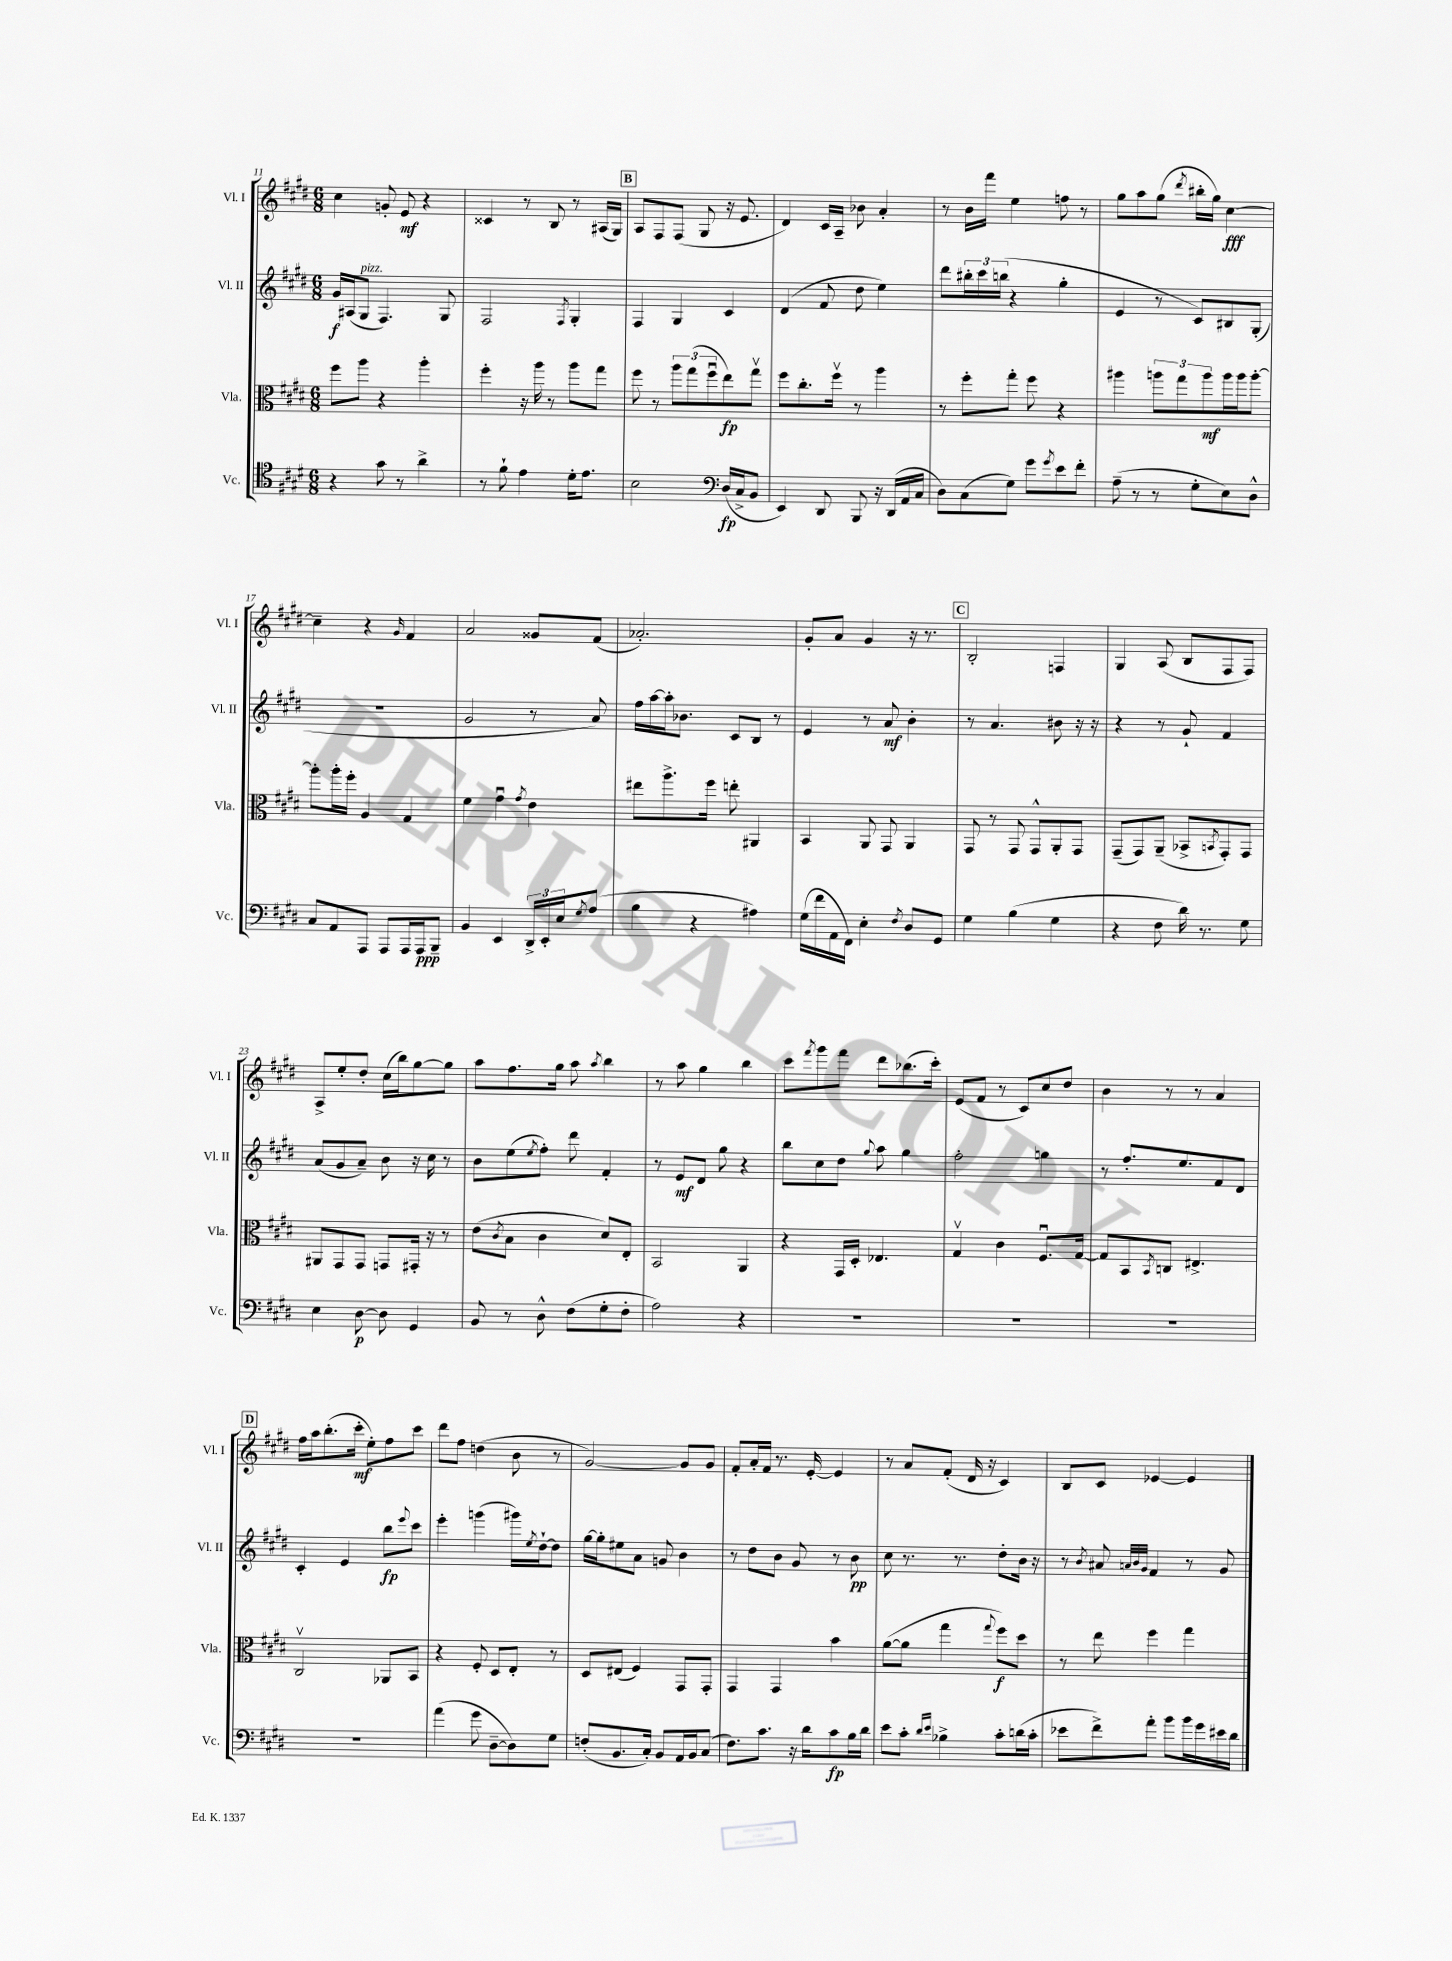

**kern	**dynam	**kern	**dynam	**kern	**dynam	**kern	**dynam
*part4	*part4	*part3	*part3	*part2	*part2	*part1	*part1
*staff4	*staff4	*staff3	*staff3	*staff2	*staff2	*staff1	*staff1
*I"Vc.	*	*I"Vla.	*	*I"Vl. II	*	*I"Vl. I	*
*I'Vc.	*	*I'Vla.	*	*I'Vl. II	*	*I'Vl. I	*
*clefC4	*	*clefC3	*	*clefG2	*	*clefG2	*
*k[f#c#g#d#]	*	*k[f#c#g#d#]	*	*k[f#c#g#d#]	*	*k[f#c#g#d#]	*
*M6/8	*	*M6/8	*	*M6/8	*	*M6/8	*
=11	=11	=11	=11	=11	=11	=11	=11
4r	.	8ff#\L	.	16g#/LL	f	4cc#\	.
.	.	.	.	(16A#X/J	.	.	.
!	!	!	!	!LO:TX:a:i:t=pizz.	!	!	!
.	.	8aa\J	.	8G#/J	.	.	.
8g#\	.	4r	.	4.F#/)	.	8gn'/	.
8r	.	.	.	.	.	8e/	mf
4a^\	.	4aa'\	.	.	.	4r	.
.	.	.	.	8G#/	.	.	.
=12	=12	=12	=12	=12	=12	=12	=12
8r	.	4ff#'\	.	2F#/	.	4c##X/	.
8f#`\	.	.	.	.	.	.	.
4e\	.	16r	.	.	.	8r	.
.	.	16aa\	.	.	.	.	.
.	.	8r	.	.	.	8B/	.
.	.	.	.	8qF#/	.	.	.
16d#'\KL	.	8aa\L	.	4G#'/	.	8r	.
8.e\J	.	.	.	.	.	.	.
.	.	8gg#\J	.	.	.	(16A#X/LL	.
.	.	.	.	.	.	16G#/JJ)	.
!!LO:REH:place=s1:t=B
=13	=13	=13	=13	=13	=13	=13	=13
2B\	.	8ff#\	.	4F#/	.	8A/L	.
.	.	8r	.	.	.	8F#/	.
.	.	12aa\L	.	4G#/	.	(8F#/J	.
.	.	(12gg#\	.	.	.	.	.
.	.	.	.	.	.	8G#/	.
.	.	12ff#u\	.	.	.	.	.
*clefF4	*	*	*	*	*	*	*
(16D#/LL	fp	8ee\)	fp	4c#/	.	16r	.
16C#^/J	.	.	.	.	.	8.e/	.
8BB/J	.	8gg#v\J	.	.	.	.	.
=14	=14	=14	=14	=14	=14	=14	=14
4EE/)	.	8ff#\L	.	(4d#/	.	4d#/)	.
.	.	8.cc#'\	.	.	.	.	.
8DD#/	.	.	.	8f#/	.	16c#/LL	.
.	.	16ff#v\Jk	.	.	.	16A~/JJ	.
8BBB/	.	8r	.	8dd#\	.	8b-X\	.
16r	.	4aa\	.	4ee\)	.	4a'/	.
(16DD#/LL	.	.	.	.	.	.	.
16AA/	.	.	.	.	.	.	.
16C#/JJ	.	.	.	.	.	.	.
=15	=15	=15	=15	=15	=15	=15	=15
8D#\L)	.	8r	.	8ddd#\L	.	8r	.
(8C#\	.	8ff#'\L	.	24bb#X'\L	.	16b\LL	.
.	.	.	.	24ccc#\	.	.	.
.	.	.	.	.	.	16fff#\JJ	.
.	.	.	.	(24bbn\JJ	.	.	.
8G#\J)	.	8gg#'\J	.	4r	.	4ee\	.
8g#\L	.	8ff#\	.	.	.	.	.
8qg#/	.	.	.	.	.	.	.
8e\	.	4r	.	4gg#'\	.	8ffn\	.
8f#'\J	.	.	.	.	.	8r	.
=16	=16	=16	=16	=16	=16	=16	=16
(8A~\	.	4aa#X\	.	4e/	.	8gg#\L	.
8r	.	.	.	.	.	8aa\	.
8r	.	12aan\L	.	8r	.	(8gg#\J	.
.	.	12gg#\	.	.	.	.	.
.	.	.	.	.	.	8qddd#/	.
8G#'\L	.	.	.	8c#/L)	.	16bb#X'\LL	.
.	.	12aa\	mf	.	.	.	.
.	.	.	.	.	.	16gg#\JJ)	.
8E\)	.	16aa\L	.	8B#X/	.	[4cc#\	fff
.	.	16aa\J	.	.	.	.	.
8D#^^\J	.	[8aa'\J	.	(8G#'/J	.	.	.
!!LO:LB:g=z
=17	=17	=17	=17	=17	=17	=17	=17
8C#/L	.	8aa'\L]	.	2.r	.	4cc#~\]	.
8AA/	.	16aa'\L	.	.	.	.	.
.	.	16ff#'\JJ	.	.	.	.	.
8AAA/J	.	4A/	.	.	.	4r	.
8AAA/L	.	.	.	.	.	.	.
.	.	.	.	.	.	16qqg#/	.
16AAA/L	.	4G#/	.	.	.	4f#/	.
16AAA/J	ppp	.	.	.	.	.	.
8BBB~/J	.	.	.	.	.	.	.
=18	=18	=18	=18	=18	=18	=18	=18
4BB/	.	4f#\	.	2g#/	.	2a/	.
4EE/	.	4g#u\	.	.	.	.	.
.	.	8qg#/	.	.	.	.	.
24DD#^/LL	.	4e\	.	8r	.	8g##X/L	.
24EE'/	.	.	.	.	.	.	.
24E/J	.	.	.	.	.	.	.
8qG#/	.	.	.	.	.	.	.
(8A/J	.	.	.	8a/)	.	(8f#/J	.
=19	=19	=19	=19	=19	=19	=19	=19
4B\	.	8ee#X\L	.	16ff#\LL	.	2.a-X'/)	.
.	.	.	.	[16aa\	.	.	.
.	.	8.aa^\	.	16aa'\J]	.	.	.
.	.	.	.	8.b-X\J	.	.	.
4r	.	.	.	.	.	.	.
.	.	16ff#\Jk	.	.	.	.	.
.	.	8een'\	.	8c#/L	.	.	.
4A#X\)	.	4AA#X/	.	8B/J	.	.	.
.	.	.	.	8r	.	.	.
=20	=20	=20	=20	=20	=20	=20	=20
(16G#\LL	.	4BB/	.	4e/	.	8g#'/L	.
16f#\	.	.	.	.	.	.	.
16AA\	.	.	.	.	.	8a/J	.
16FF#\JJ)	.	.	.	.	.	.	.
4E'\	.	8AA/	.	8r	.	4g#/	.
.	.	8GG#/	.	8a/	mf	.	.
8qF#/	.	.	.	.	.	.	.
8D#/L	.	4AA/	.	4b'\	.	16r	.
.	.	.	.	.	.	8.r	.
8GG#/J	.	.	.	.	.	.	.
!!LO:REH:place=s1:t=C
=21	=21	=21	=21	=21	=21	=21	=21
4G#\	.	8GG#/	.	8r	.	2B'/	.
.	.	8r	.	4.a/	.	.	.
(4B\	.	8GG#/	.	.	.	.	.
.	.	8GG#^^/L	.	.	.	.	.
4G#\	.	8AA'/	.	8b#X\	.	4Fn/	.
.	.	8GG#/J	.	16r	.	.	.
.	.	.	.	16r	.	.	.
=22	=22	=22	=22	=22	=22	=22	=22
4r	.	(8GG#~/L	.	4r	.	4G#/	.
.	.	8GG#/)	.	.	.	.	.
8F#\	.	(8AA~/J	.	8r	.	(8A/	.
16d#\)	.	8BB-X^/L	.	8g#`/	.	8B/L	.
8.r	.	.	.	.	.	.	.
.	.	8qBBn/	.	.	.	.	.
.	.	8GG#'/)	.	4f#/	.	8F#/	.
8G#\	.	8GG#/J	.	.	.	8F#/J)	.
!!LO:LB:g=z
=23	=23	=23	=23	=23	=23	=23	=23
4E\	.	8AA#X/L	.	(8a/L	.	8A^/L	.
.	.	8GG#/	.	8g#/	.	8ee'/	.
[8D#\	p	8GG#/J	.	8a~/J)	.	8dd#'/J	.
8D#\]	.	8GGn/L	.	8b\	.	(16cc#\LL	.
.	.	.	.	.	.	16bb\J)	.
4GG#/	.	16GG#X'/Jk	.	16r	.	[8gg#\	.
.	.	16r	.	16cc#\	.	.	.
.	.	8r	.	8r	.	8gg#\J]	.
=24	=24	=24	=24	=24	=24	=24	=24
8BB/	.	(8e\L	.	8b\L	.	8aa\L	.
.	.	8qc#/	.	.	.	.	.
8r	.	8B\J	.	(8ee\	.	8.ff#\	.
.	.	.	.	8qee/	.	.	.
8D#^^\	.	4c#\	.	8ff#'\J)	.	.	.
.	.	.	.	.	.	16gg#\Jk	.
(8F#\L	.	.	.	8ddd#\	.	8aa\	.
.	.	.	.	.	.	8qaa/	.
8G#'\	.	8d#/L)	.	4f#'/	.	4bb\	.
8F#'\J	.	8E'/J	.	.	.	.	.
=25	=25	=25	=25	=25	=25	=25	=25
2A\)	.	2BB/	.	8r	.	8r	.
.	.	.	.	8e/L	mf	8aa\	.
.	.	.	.	8d#/J	.	4gg#\	.
.	.	.	.	8gg#\	.	.	.
4r	.	4AA/	.	4r	.	4bb\	.
=26	=26	=26	=26	=26	=26	=26	=26
2.r	.	4r	.	8bb\L	.	8ccc#\L	.
.	.	.	.	.	.	8qfff#/	.
.	.	.	.	8cc#\	.	8ggg#\	.
.	.	16GG#/LL	.	8dd#\J	.	8fff#\J	.
.	.	16D#'/JJ	.	.	.	.	.
.	.	.	.	8qqgg#/	.	.	.
.	.	4.E-X/	.	8aa\	.	8ddd#\L	.
.	.	.	.	4gg#\	.	(8.bb-X\	.
.	.	.	.	.	.	16ccc#'\Jk)	.
=27	=27	=27	=27	=27	=27	=27	=27
2.r	.	4G#v/	.	2ff#'\	.	(8e/L	.
.	.	.	.	.	.	8f#/J	.
.	.	4c#\	.	.	.	8r	.
.	.	.	.	.	.	8c#/L)	.
.	.	8.F#u/L	.	4ggn\	.	8cc#/	.
.	.	.	.	.	.	8dd#/J	.
.	.	[16G#/Jk	.	.	.	.	.
=28	=28	=28	=28	=28	=28	=28	=28
2.r	.	8G#/L]	.	8r	.	4b\	.
.	.	8BB/	.	8.ff#'/L	.	.	.
.	.	8qBB/	.	.	.	.	.
.	.	8Cn/J	.	.	.	8r	.
.	.	.	.	8.ee/	.	.	.
.	.	4.E#X^/	.	.	.	8r	.
.	.	.	.	8f#/	.	4a/	.
.	.	.	.	8d#/J	.	.	.
!!LO:LB:g=z
!!LO:REH:place=s1:t=D
=29	=29	=29	=29	=29	=29	=29	=29
2.r	.	2C#v/	.	4c#'/	.	16ff#\LL	.
.	.	.	.	.	.	16aa\J	.
.	.	.	.	.	.	(8.bb'\	.
.	.	.	.	4e/	.	.	.
.	.	.	.	.	.	16ccc#'\Jk	mf
.	.	.	.	.	.	8ee'\L)	.
.	.	8AA-X/L	.	8bb\L	fp	8ff#\	.
.	.	.	.	8qqeee/	.	.	.
.	.	8BB/J	.	8ccc#\J	.	8ccc#\J	.
=30	=30	=30	=30	=30	=30	=30	=30
(4a\	.	4r	.	4eee'\	.	8ddd#\L	.
.	.	.	.	.	.	8ff#\J	.
8g#\	.	8F#'/	.	(4gggn\	.	(4ddn\	.
[8D#~\L	.	8D#/L	.	.	.	.	.
8D#\])	.	8E'/J	.	16ggg#X\LL)	.	8b\	.
.	.	.	.	8qee/	.	.	.
.	.	.	.	[16dd#`\J	.	.	.
8G#\J	.	8r	.	8dd#\J]	.	8r	.
=31	=31	=31	=31	=31	=31	=31	=31
(8Fn'/L	.	8D#/L	.	[16gg#\LL	.	[2g#/)	.
.	.	.	.	16gg#'\J]	.	.	.
8.BB/	.	(8E#X/J	.	8ee#X\	.	.	.
.	.	4F#/)	.	8a\J	.	.	.
16C#'/Jk)	.	.	.	.	.	.	.
8BB/L	.	.	.	8gn/	.	.	.
16AA/L	.	8GG#/L	.	4b\	.	8g#/L]	.
16BB/J	.	.	.	.	.	.	.
(8C#/J	.	8GG#'/J	.	.	.	8g#/J	.
=32	=32	=32	=32	=32	=32	=32	=32
8.F#\L)	.	4GG#/	.	8r	.	8f#'/L	.
.	.	.	.	8dd#\L	.	16a'/L	.
8.c#\J	.	.	.	.	.	16f#/JJ	.
.	.	4GG#/	.	8b\J	.	8.r	.
16r	.	.	.	8g#/	.	.	.
16d#\KL	.	.	.	.	.	[16e'/	.
8c#\	fp	4b\	.	8r	.	4e/]	.
16B\L	.	.	.	8b\	pp	.	.
16d#\JJ	.	.	.	.	.	.	.
=33	=33	=33	=33	=33	=33	=33	=33
8e\L	.	([8a\L	.	8cc#\	.	8r	.
8c#'\J	.	8a\J]	.	8.r	.	8a/L	.
16qqd#/LL	.	.	.	.	.	.	.
16qqe/JJ	.	.	.	.	.	.	.
4B-X^\	.	4gg#\	.	.	.	(8f#'/J	.
.	.	.	.	8.r	.	.	.
.	.	.	.	.	.	16d#/	.
.	.	.	.	.	.	16r	.
.	.	8qqgg#/	.	.	.	.	.
8c#'\L	.	8ff#\L)	f	8dd#'\L	.	4c#/)	.
(16dn\L	.	8dd#\J	.	16b\Jk	.	.	.
16c#'\JJ	.	.	.	16r	.	.	.
=34	=34	=34	=34	=34	=34	=34	=34
8e-X\L	.	8r	.	8r	.	8B/L	.
.	.	.	.	8qb/	.	.	.
8f#^\)	.	8ee\	.	8a#X/	.	8c#/J	.
.	.	.	.	32qqan/LLL	.	.	.
.	.	.	.	32qqb/	.	.	.
.	.	.	.	32qqg#/JJJ	.	.	.
8a'\J	.	4ff#\	.	4f#/	.	[4e-X/	.
8b\L	.	.	.	.	.	.	.
16b\L	.	4gg#\	.	8r	.	4e-/]	.
16g#\	.	.	.	.	.	.	.
16e#X\	.	.	.	8g#/	.	.	.
16d#\JJ	.	.	.	.	.	.	.
==	==	==	==	==	==	==	==
*-	*-	*-	*-	*-	*-	*-	*-
